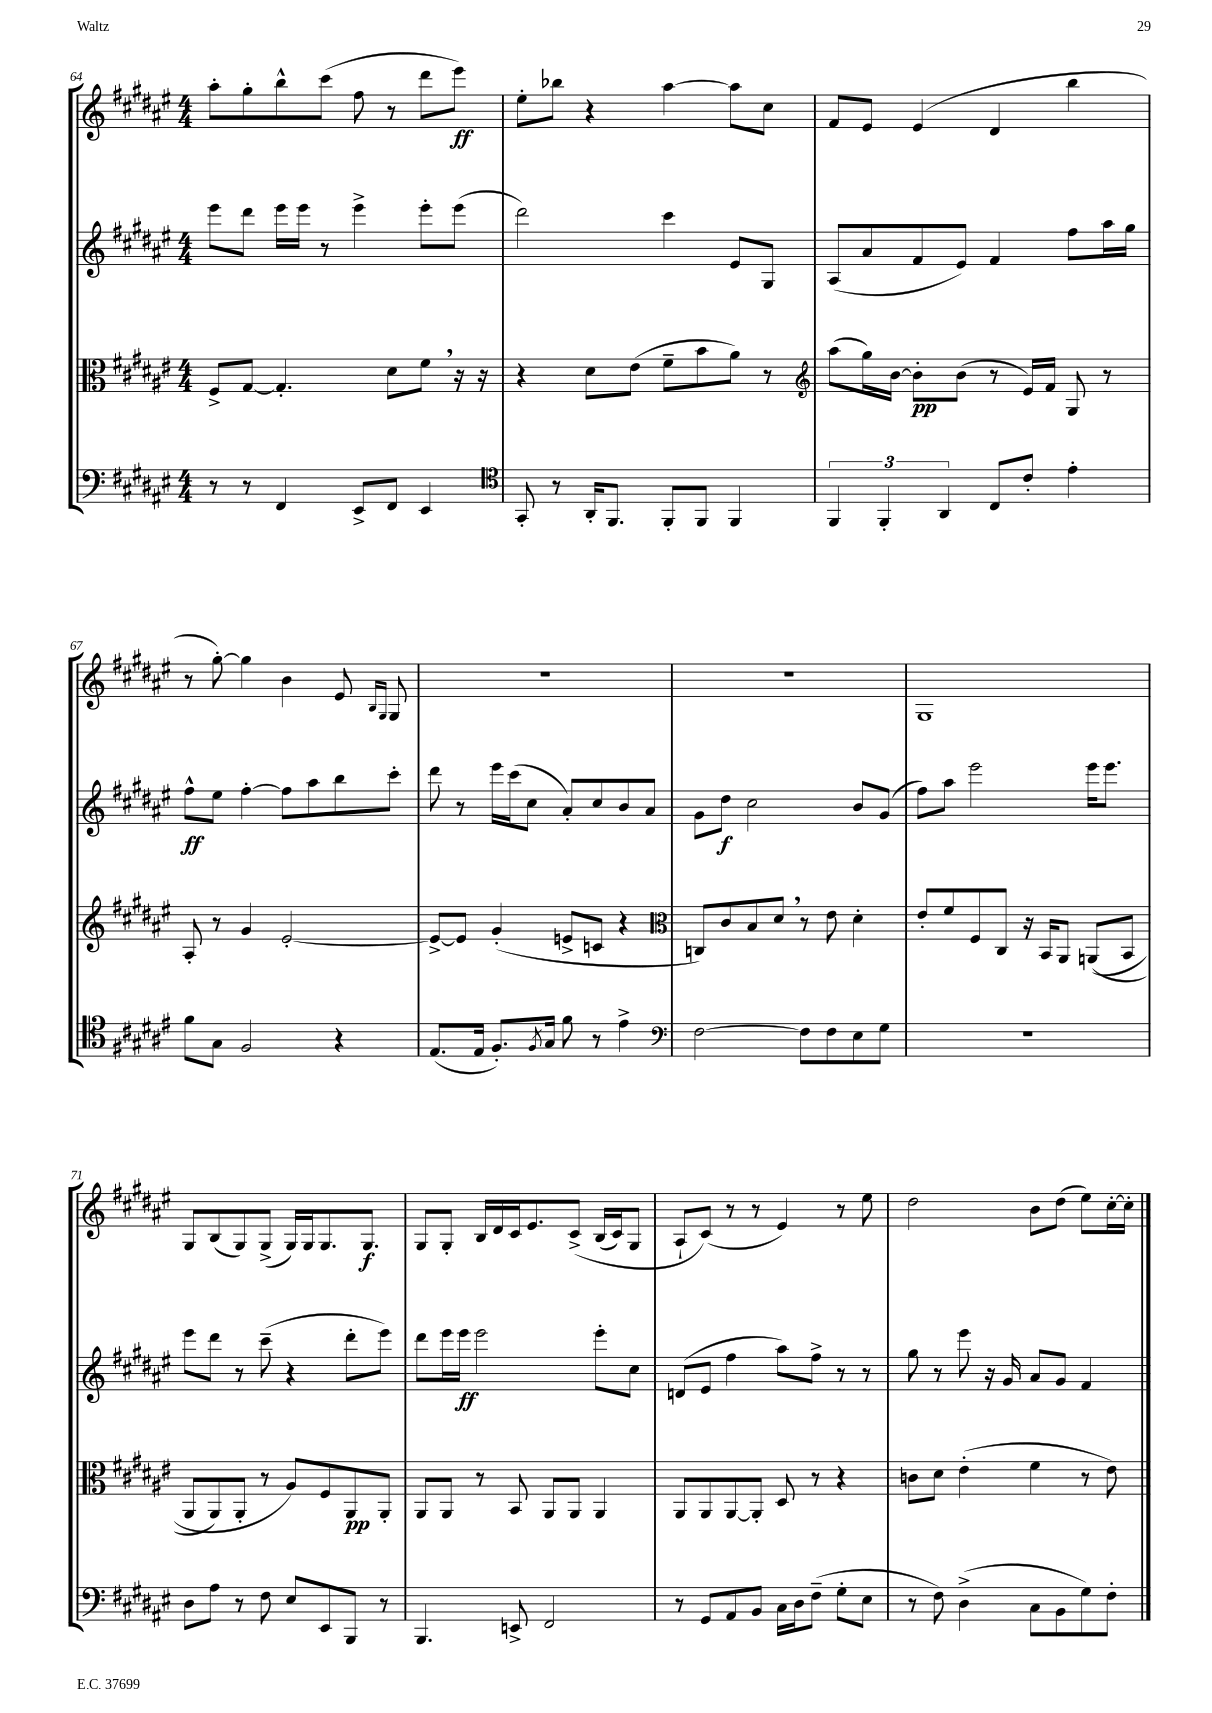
<<
\new StaffGroup <<
\new Staff = "s0" {
    \clef treble \key fis \major \numericTimeSignature \time 4/4
    ais''8-. gis''8-. b''8-^ cis'''8( fis''8 r8 dis'''8 eis'''8\ff) |
    eis''8-. bes''8 r4 ais''4~ ais''8 cis''8 |
    fis'8 eis'8 eis'4( dis'4 b''4 |
    r8 gis''8~-.) gis''4 b'4 eis'8 \grace { b16 gis16 } gis8 |
    R1 |
    R1 |
    gis1 |
    gis8 b8( gis8) gis8->( gis16) gis16 gis8. gis8.\f |
    gis8 gis8-. b16 dis'16 cis'16 eis'8. cis'8->\( b16( cis'16) gis8 |
    ais8-! cis'8(\) r8 r8 eis'4) r8 eis''8 |
    dis''2 b'8 dis''8( eis''8) cis''16~-. cis''16-. \bar "|." |
}
\new Staff = "s1" {
    \clef treble \key fis \major \numericTimeSignature \time 4/4
    eis'''8 dis'''8 eis'''16 eis'''16 r8 eis'''4-> eis'''8-. eis'''8( |
    dis'''2) cis'''4 eis'8 gis8 |
    ais8( ais'8 fis'8 eis'8) fis'4 fis''8 ais''16 gis''16 |
    fis''8-^\ff eis''8 fis''4~-. fis''8 ais''8 b''8 cis'''8-. |
    dis'''8 r8 eis'''16 cis'''16( cis''8 ais'8-.) cis''8 b'8 ais'8 |
    gis'8 dis''8\f cis''2 b'8 gis'8( |
    fis''8) ais''8 eis'''2 eis'''16 eis'''8. |
    eis'''8 dis'''8 r8 cis'''8--( r4 dis'''8-. eis'''8) |
    dis'''8 eis'''16 eis'''16\ff eis'''2 eis'''8-. cis''8 |
    d'8( eis'8 fis''4 ais''8) fis''8-> r8 r8 |
    gis''8 r8 eis'''8 r16 gis'16 ais'8 gis'8 fis'4 \bar "|." |
}
\new Staff = "s2" {
    \clef alto \key fis \major \numericTimeSignature \time 4/4
    fis8-> gis8~ gis4.-. dis'8 fis'8 \breathe r16 r16 |
    r4 dis'8 eis'8( fis'8-- b'8 ais'8) r8 |
    \clef treble ais''8( gis''16) b'16~ b'8-.\pp b'8( r8 eis'16) fis'16 gis8 r8 |
    ais8-. r8 gis'4 eis'2~-. |
    eis'8~-> eis'8 gis'4-.( e'8-> c'8 r4 |
    \clef alto c8) cis'8 b8 dis'8 \breathe r8 eis'8 dis'4-. |
    eis'8-. fis'8 fis8 cis8 r16 b,16 ais,8 a,8(\( b,8 |
    ais,8 ais,8) ais,8-. r8 ais8\) fis8 ais,8\pp ais,8-. |
    ais,8 ais,8 r8 b,8 ais,8 ais,8 ais,4 |
    ais,8 ais,8 ais,8~ ais,8-. dis8 r8 r4 |
    c'8 dis'8 eis'4-.( fis'4 r8 eis'8) \bar "|." |
}
\new Staff = "s3" {
    \clef bass \key fis \major \numericTimeSignature \time 4/4
    r8 r8 fis,4 eis,8-> fis,8 eis,4 |
    \clef tenor gis,8-. r8 ais,16-. fis,8. fis,8-. fis,8 fis,4 |
    \tuplet 3/2 { fis,4 fis,4-. ais,4 } cis8 cis'8-. eis'4-. |
    fis'8 gis8 fis2 r4 |
    eis8.( eis16 fis8.-.) \acciaccatura { fis8 } gis16 fis'8 r8 eis'4-> |
    \clef bass fis2~ fis8 fis8 eis8 gis8 |
    R1 |
    dis8 ais8 r8 fis8 eis8 eis,8 b,,8 r8 |
    b,,4. e,8-> fis,2 |
    r8 gis,8 ais,8 b,8 cis16 dis16 fis8--( gis8-. eis8 |
    r8 fis8) dis4->( cis8 b,8 gis8) fis8-. \bar "|." |
}
>>
>>
\layout { \context { \Score currentBarNumber = #64 } }
